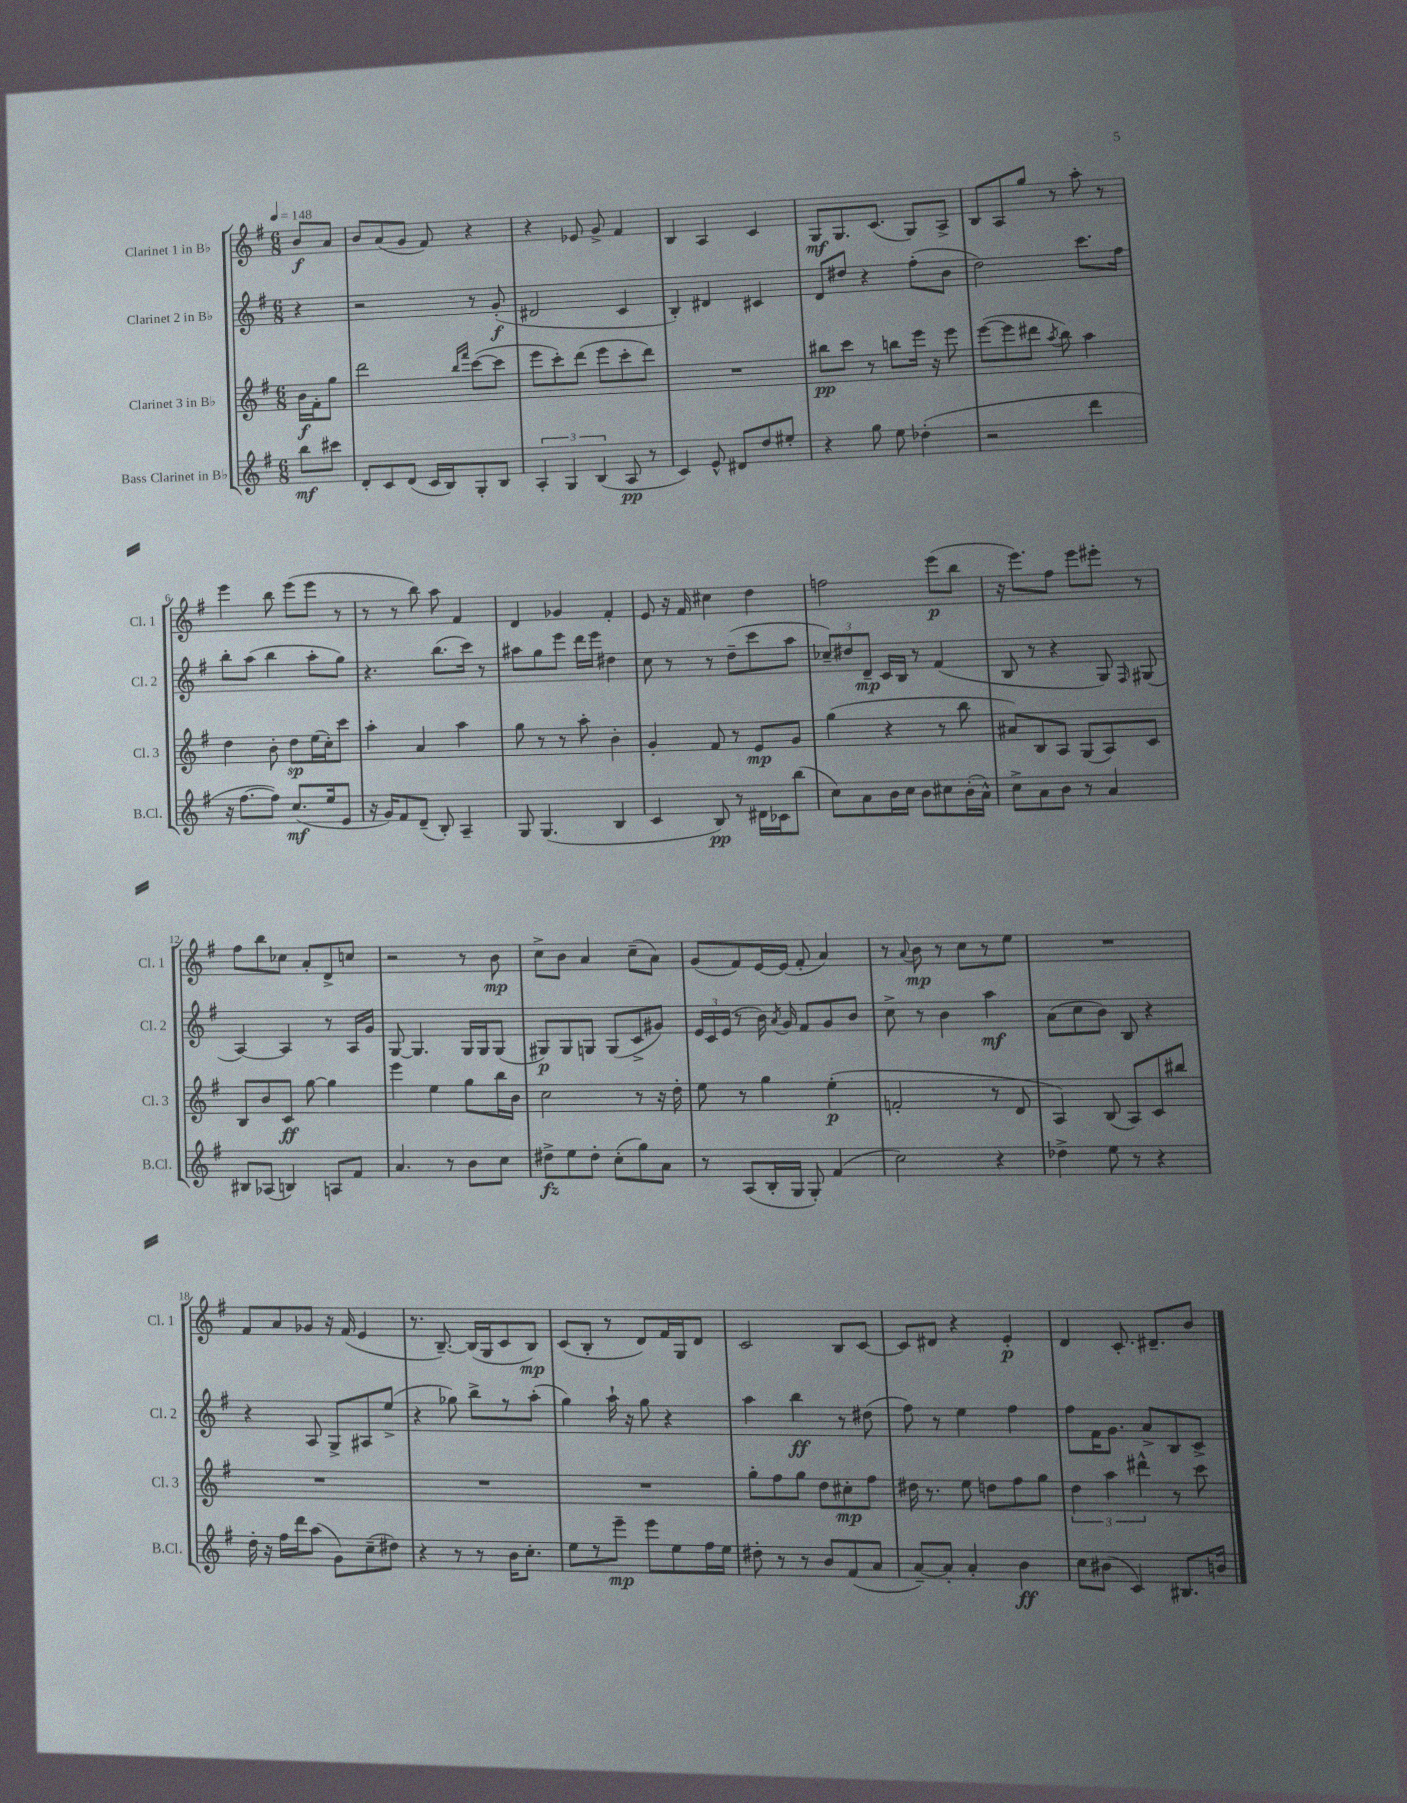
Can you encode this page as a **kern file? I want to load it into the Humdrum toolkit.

**kern	**kern	**kern	**kern
*staff4	*staff3	*staff2	*staff1
*clefG2	*clefG2	*clefG2	*clefG2
*k[f#]	*k[f#]	*k[f#]	*k[f#]
*M6/8	*M6/8	*M6/8	*M6/8
*MM148	*MM148	*MM148	*MM148
8bb\L	16b\LL	4r	8b/L
.	16f#'\J	.	.
8ccc#\J	8gg\J	.	8a/J
=	=	=	=
8d'/L	2ddd\	2r	8b/L
8c/	.	.	(8a/
(8d/J	.	.	8g/J
16c/LL	.	.	8f#/)
16B/J)	.	.	.
.	16qqbb/LL	.	.
.	16qqfff#/JJ	.	.
8G'/	([8ccc\L	8r	4r
8B/J	8ccc\]J	(8g'/	.
=	=	=	=
6A'/	8eee\L	2d#/	4r
.	8ccc'\)	.	.
6G/	.	.	.
.	(8ddd\J	.	8e-/
(6B/	.	.	.
.	8eee\L	.	8g^/
8A/	8ccc'\	4c/	4f#/
8r	8ddd\J)	.	.
=	=	=	=
4c/)	2.r	4B'/)	4B/
8e^^/	.	4d#/	4A/
8d#/L	.	.	.
8dd/	.	4c#/	4c/
8ee#'/J	.	.	.
=	=	=	=
4r	8bb#\L	8d/L	8G/L
.	8ccc\J	8dd#/J	8.G/
8gg\	8r	4r	.
.	.	.	(8.c/J
8ee\	8bb\L	.	.
(4dd-'\	16eee\Jk	(8ff#'\L	8G/L)
.	16r	.	.
.	8eee\	8b\J	8A^/J
=	=	=	=
2r	([8eee\L	2dd\)	8B/L
.	8eee\]	.	8A/
.	8ddd#\J	.	8gg/J
.	8qaa/	.	.
.	8bb\)	.	8r
4ddd\	4aa\	8.ccc\L	8aa'\
.	.	.	8r
.	.	16ff#\Jk	.
=	=	=	=
16r	4dd\	8bb'\L	4eee\
[8.ff#\L	.	.	.
.	.	(8aa\J	.
8ff#\]J)	8b'\	4bb\	8bb\
(8.cc/L	8dd\L	.	(8eee\L
.	(16ee\L	8aa'\L	8eee\J
16ee/k	16cc'\J)	.	.
8e/J	8ccc\J	8gg\J)	8r
=	=	=	=
16r	4aa'\	4.r	8r
16g/LK)	.	.	.
8f#/	.	.	8r
(8d~/J	4a/	.	8bb\)
8B'/)	.	(8.bb\L	8aa\
4A~/	4aa\	.	4f#/
.	.	16ccc\Jk)	.
.	.	8r	.
=	=	=	=
8G/	8gg\	8aa#\L	4d/
(4.G/	8r	8gg\	.
.	8r	8eee\J	4g-/
.	8aa'\	16ddd\LL	.
.	.	16eee\JJ	.
4B/	4b'\	4dd#\	4f#'/
=	=	=	=
4c/	4g'/	8cc\	8e/
.	.	8r	16r
.	.	.	16f#/
8B/)	8f#/	8r	4cc#\
8r	8r	(8dd~\L	.
16d#\LL	8e/L	8ccc\	4dd\
16c-\J	.	.	.
(8bb\J	8g/J	8aa\J	.
=	=	=	=
8cc\L)	(4gg\	12cc-~/L)	2ff\
.	.	12dd#/	.
8a\	.	.	.
.	.	12d~/J	.
16b\L	4r	16c/LL	.
16cc\JJ	.	16B/JJ	.
8b\L	.	8r	.
8cc#\	8r	(4f#/	(8eee\L
(16b'\L	8bb\	.	8bb\J
16a^^\JJ)	.	.	.
=	=	=	=
8cc^\L	8a#/L)	8B/	16r
.	.	.	8.eee\L)
8a\	8B/	8r	.
8b\J	8A/J	4r	8ff#\J
8r	(8G/L	.	8eee\L
4a/	8A/)	8G/)	8eee#'\J
.	.	16qqF#/	.
.	8c/J	(8G#/	8r
=	=	=	=
8B#/L	8B/L	[4A/)	8ff#\L
(8A-/J	8b/	.	8bb\
4B/)	8c/J	4A/]	8cc-\J
.	[8gg\	.	8a'/L
8A/L	4gg\]	8r	8d^/
8f#/J	.	16A/LL	8cc/J
.	.	16g/JJ	.
=	=	=	=
4.a/	4eee\	[8G/	2r
.	.	4.G/]	.
.	4ee\	.	.
8r	.	.	.
8b\L	8gg\L	16G/LL	8r
.	.	16G/J	.
8cc\J	16bb\L	(8G/J	8b\
.	16b\JJ	.	.
=	=	=	=
8dd#^\L	2cc\	8G#/L)	8cc^\L
8ee\	.	8G#/	8b\J
8dd#'\J	.	8G/J	4a/
(8cc'\L	.	(8G/L	.
8gg\)	8r	8c^/	(8cc~\L
8a\J	16r	8g#/J)	8a\J)
.	16dd'\	.	.
=	=	=	=
8r	8ee\	24e/LL	(8g/L
.	.	24c/	.
.	.	(24e/JJ	.
(8A/L	8r	8r	8f#/)
16B'/L	4gg\	16b\)	[16e/L
.	.	8qa/	.
16G/JJ	.	16g/	(16e/]JJ
8G'/)	.	8f#/L	8f#'/
(4f#/	(4ee'\	8g/	4a/)
.	.	8b/J	.
=	=	=	=
2cc\)	2f'/	8cc^\	8r
.	.	.	8qqa/
.	.	8r	8b\
.	.	4b\	8r
.	.	.	8cc\L
4r	8r	4aa\	8r
.	8d/	.	8ee\J
=	=	=	=
4dd-^\	4A/)	(8a\L	2.r
.	.	8cc\	.
8ee\	(8B/	8b\J)	.
8r	8A/L)	8B/	.
4r	8c/	4r	.
.	8bb#/J	.	.
=	=	=	=
16dd'\	2.r	4r	8f#/L
16r	.	.	.
16ff#\LL	.	.	8a/
16ddd\J	.	.	.
(8aa\J	.	8A/	8g-/J
8g\L)	.	8G^/L	16r
.	.	.	(16f#/
(8cc~\	.	8A#/	4e/
8dd#\J)	.	(8ee^/J	.
=	=	=	=
4r	2.r	4r	8.r
.	.	.	[8.B~/)
8r	.	8gg-\)	.
8r	.	8bb^\L	(16B/]LL
.	.	.	16G/J
16b\LK	.	8r	8c/
8.cc'\J	.	.	.
.	.	(8aa'\J	8B/J)
=	=	=	=
8ee\L	2.r	4gg\)	(8c/L
8r	.	.	8B'/J
8eee~\J	.	16aa`\	8r
.	.	16r	.
8eee\L	.	8gg\	8d/L)
8ee\	.	4r	16f#/L
.	.	.	16G/J
16ff#\L	.	.	8d/J
16ee\JJ	.	.	.
=	=	=	=
8dd#'\	8gg'\L	4aa\	2c/
8r	8ff#\	.	.
8r	8gg\J	4bb\	.
8b/L	8dd\L	.	.
(8f#/	8cc#'\	8r	8B/L
8a/J	8ff#\J	(8dd#\	[8c/J
=	=	=	=
[8a~/L)	16dd#\	8ff#\)	8c/]L
.	8.r	.	.
8a'/]J	.	8r	8d#/J
4a'/	8ee\	4ee\	4r
.	8dd\L	.	.
4b\	8ff#\	4ff#\	4e'/
.	8gg\J	.	.
=	=	=	=
8cc\L	6dd\	8ff#\L	4d/
(8b#\J	.	16f#\K	.
.	6aa\	.	.
.	.	8.g\J	.
4c/)	.	.	8.c'/
.	6ddd#^^\	.	.
.	.	8a^/L	.
.	.	.	8.d#~/L
8.B#/L	8r	8B/	.
.	8ccc\	8c^/J	8b/J
16b/Jk	.	.	.
==	==	==	==
*-	*-	*-	*-
